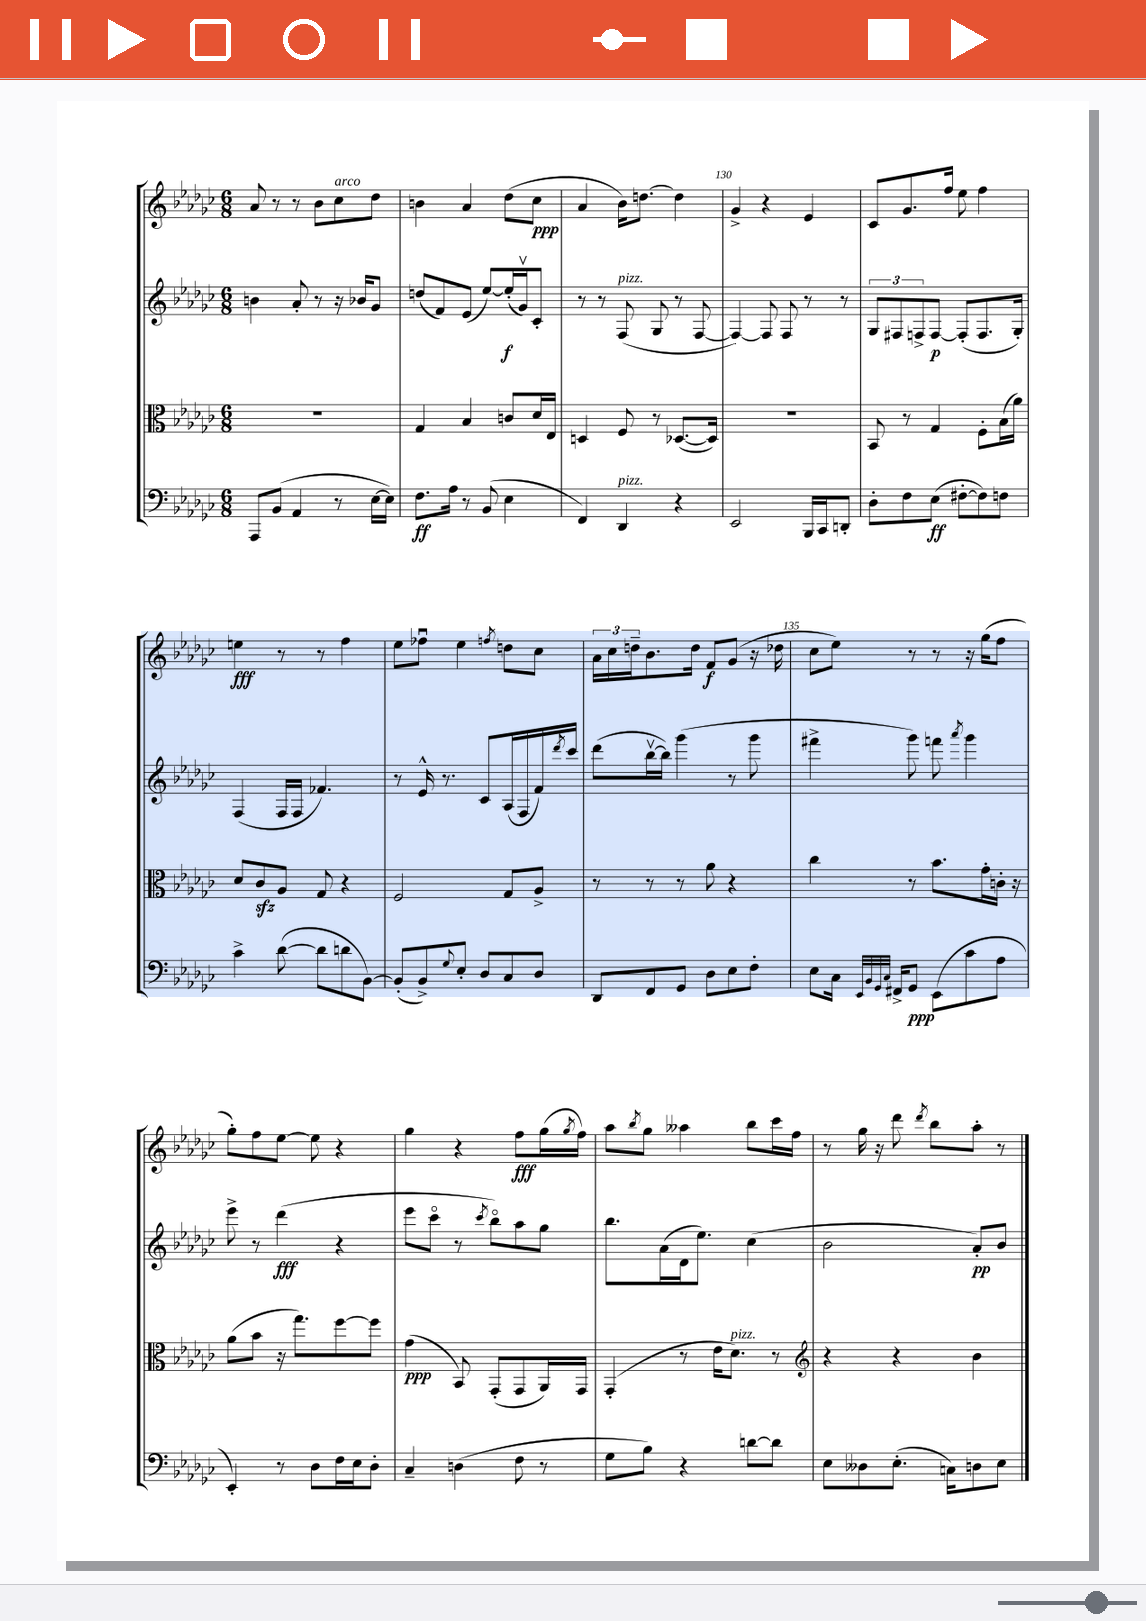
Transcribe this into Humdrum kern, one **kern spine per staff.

**kern	**dynam	**kern	**dynam	**kern	**dynam	**kern	**dynam
*part4	*part4	*part3	*part3	*part2	*part2	*part1	*part1
*staff4	*staff4	*staff3	*staff3	*staff2	*staff2	*staff1	*staff1
*clefF4	*	*clefC3	*	*clefG2	*	*clefG2	*
*k[b-e-a-d-g-c-]	*	*k[b-e-a-d-g-c-]	*	*k[b-e-a-d-g-c-]	*	*k[b-e-a-d-g-c-]	*
*M6/8	*	*M6/8	*	*M6/8	*	*M6/8	*
=127	=127	=127	=127	=127	=127	=127	=127
8AAA-/L	.	2.r	.	4bn\	.	8a-/	.
(8BB-/J	.	.	.	.	.	8r	.
4AA-/	.	.	.	8a-'/	.	8r	.
.	.	.	.	8r	.	8b-\L	.
!	!	!	!	!	!	!LO:TX:a:i:t=arco	!
8r	.	.	.	16r	.	8cc-\	.
.	.	.	.	16b-X/KL	.	.	.
[16E-\LL	.	.	.	8g-/J	.	8dd-\J	.
16E-\JJ])	.	.	.	.	.	.	.
=128	=128	=128	=128	=128	=128	=128	=128
8.F\L	ff	4G-/	.	(8ddn/L	.	4bn\	.
.	.	.	.	8f/)	.	.	.
16A-\Jk	.	.	.	.	.	.	.
8r	.	4B-/	.	(8e-/J	.	4a-/	.
(8BB-/	.	.	.	[8ee-/L)	.	.	.
4E-\	.	8cn/L	.	(16ee-'/L]	f	(8dd-\L	.
.	.	.	.	16g-v/J)	.	.	.
.	.	16d-/L	.	8c-'/J	.	8cc-\J	ppp
.	.	16E-/JJ	.	.	.	.	.
=129	=129	=129	=129	=129	=129	=129	=129
4FF/)	.	4Dn/	.	8r	.	4a-/	.
.	.	.	.	8r	.	.	.
!	!	!	!	!LO:TX:a:i:t=pizz.	!	!	!
!LO:TX:a:i:t=pizz.	!	!	!	!	!	!	!
4DD-/	.	8F/	.	(8F/	.	16b-\KL)	.
.	.	.	.	.	.	[8.ddn\J	.
.	.	8r	.	8G-/	.	.	.
4r	.	([8.D-X/L	.	8r	.	4dd\]	.
.	.	.	.	[8F/	.	.	.
.	.	16D-/Jk])	.	.	.	.	.
=130	=130	=130	=130	=130	=130	=130	=130
2EE-/	.	2.r	.	4F/_)	.	4g-^/	.
.	.	.	.	8F/]	.	4r	.
.	.	.	.	8F/	.	.	.
16BBB-/LL	.	.	.	8r	.	4e-/	.
16CC-/J	.	.	.	.	.	.	.
8DDn'/J	.	.	.	8r	.	.	.
=131	=131	=131	=131	=131	=131	=131	=131
8D-'\L	.	8BB-/	.	12G-/L	.	8c-/L	.
.	.	.	.	12F#X/	.	.	.
8F\	.	8r	.	.	.	8.g-/	.
.	.	.	.	12Fn^/	.	.	.
(8E-\J	ff	4G-/	.	[8F/J	p	.	.
.	.	.	.	.	.	16ff/Jk	.
[8F#X'\L	.	.	.	(8F'/L]	.	8ee-\	.
8F#\])	.	8F'\L	.	8.F/	.	4ff\	.
8Fn\J	.	(16B-\L	.	.	.	.	.
.	.	16a-\JJ)	.	16G-'/Jk)	.	.	.
!!LO:LB:g=z
=132	=132	=132	=132	=132	=132	=132	=132
4c-^\	.	8d-/L	.	(4F/	.	4een\	fff
.	.	8c-zz/	.	.	.	.	.
([8d-\	.	8A-/J	.	16F/LL	.	8r	.
.	.	.	.	16F/JJ	.	.	.
8d-\L]	.	8G-/	.	4.f-X/)	.	8r	.
8dn\	.	4r	.	.	.	4ff\	.
[8BB-\J)	.	.	.	.	.	.	.
=133	=133	=133	=133	=133	=133	=133	=133
(8BB-'/L]	.	2F/	.	8r	.	8ee-\L	.
8BB-^/)	.	.	.	16e-^^/	.	8ff-Xu\J	.
.	.	.	.	8.r	.	.	.
8qqG-/	.	.	.	.	.	.	.
8E-'/J	.	.	.	.	.	4ee-\	.
8D-/L	.	.	.	8c-/L	.	.	.
.	.	.	.	.	.	8qffn/	.
8C-/	.	8G-/L	.	(16A-/L	.	8ddn\L	.
.	.	.	.	16F/	.	.	.
8D-/J	.	8A-^/J	.	16f/)	.	8cc-\J	.
.	.	.	.	8qddd-/	.	.	.
.	.	.	.	16ccc-/JJ	.	.	.
=134	=134	=134	=134	=134	=134	=134	=134
8DD-/L	.	8r	.	(8ddd-\L	.	24a-\LL	.
.	.	.	.	.	.	24cc-\	.
.	.	.	.	.	.	24ddn~\J	.
8FF/	.	8r	.	[16bb-v\L	.	8.b-\	.
.	.	.	.	16bb-\JJ])	.	.	.
8GG-/J	.	8r	.	(4ggg-\	.	.	.
.	.	.	.	.	.	16dd\Jk	.
8D-\L	.	8a-\	.	.	.	8f/L	f
8E-\	.	4r	.	8r	.	(8g-/J	.
8F'\J	.	.	.	8ggg-\	.	16r	.
.	.	.	.	.	.	16dd-X\	.
=135	=135	=135	=135	=135	=135	=135	=135
8E-\L	.	4cc-\	.	4fff#X^\	.	8cc-\L	.
16C-\Jk	.	.	.	.	.	8ee-\J)	.
32qqEE-/LLL	.	.	.	.	.	.	.
32qqBB-/	.	.	.	.	.	.	.
32qqGG-/	.	.	.	.	.	.	.
32qqC-/JJJ	.	.	.	.	.	.	.
16FF#X^/KL	.	.	.	.	.	.	.
8GG-/J	ppp	8r	.	8ggg-\)	.	8r	.
(8EE-\L	.	8.b-\L	.	8fffn\	.	8r	.
.	.	.	.	8qaaa-/	.	.	.
8c-\	.	.	.	4ggg-\	.	16r	.
.	.	16g-'\L	.	.	.	(16gg-\KL	.
8A-\J	.	16cn'\JJ	.	.	.	8ff\J	.
.	.	16r	.	.	.	.	.
!!LO:LB:g=z
=136	=136	=136	=136	=136	=136	=136	=136
4EE-'/)	.	(8a-\L	.	8eee-^\	.	8gg-'\L)	.
.	.	8b-\J	.	8r	.	8ff\	.
8r	.	16r	.	(4ddd-\	fff	[8ee-\J	.
.	.	8.gg-\L)	.	.	.	.	.
8D-\L	.	.	.	.	.	8ee-\]	.
16F\L	.	[8ff\	.	4r	.	4r	.
16E-\J	.	.	.	.	.	.	.
8D-'\J	.	8ff\J]	.	.	.	.	.
=137	=137	=137	=137	=137	=137	=137	=137
4C-~/	.	(4g-\	ppp	8eee-\L	.	4gg-\	.
.	.	.	.	8ccc-\J	.	.	.
(4Dn\	.	8BB-/)	.	8r	.	4r	.
.	.	.	.	8qccc-/	.	.	.
.	.	(8GG-'/L	.	8bb-\L)	.	.	.
8F\	.	8GG-/	.	8aa-\	.	8ff\L	fff
8r	.	16AA-/L)	.	8gg-\J	.	(16gg-\L	.
.	.	.	.	.	.	8qgg-/	.
.	.	16GG-/JJ	.	.	.	16ff\JJ)	.
=138	=138	=138	=138	=138	=138	=138	=138
8G-\L	.	(4GG-'/	.	8.bb-\L	.	8aa-\L	.
.	.	.	.	.	.	8qbb-/	.
8B-\J)	.	.	.	.	.	8gg-\J	.
.	.	.	.	(16a-\L	.	.	.
4r	.	8r	.	16d-\J	.	4aa--X\	.
.	.	.	.	8.ee-\J)	.	.	.
.	.	16e-\KL	.	.	.	.	.
!	!	!LO:TX:a:i:t=pizz.	!	!	!	!	!
.	.	8.d-\J)	.	.	.	.	.
[8dn\L	.	.	.	(4cc-\	.	8bb-\L	.
8d\J]	.	8r	.	.	.	16ccc-\L	.
.	.	.	.	.	.	16ff\JJ	.
=139	=139	=139	=139	=139	=139	=139	=139
*	*	*clefG2	*	*	*	*	*
8E-\L	.	4r	.	2b-\	.	8r	.
8D--X\	.	.	.	.	.	16gg-\	.
.	.	.	.	.	.	16r	.
(8.E-'\J	.	4r	.	.	.	8ddd-\	.
.	.	.	.	.	.	8qddd-/	.
.	.	.	.	.	.	8bb-\L	.
16Cn\KL)	.	.	.	.	.	.	.
8Dn\	.	4b-\	.	8a-'/L)	pp	8aa-'\J	.
8E-\J	.	.	.	8b-/J	.	8r	.
==	==	==	==	==	==	==	==
*-	*-	*-	*-	*-	*-	*-	*-
